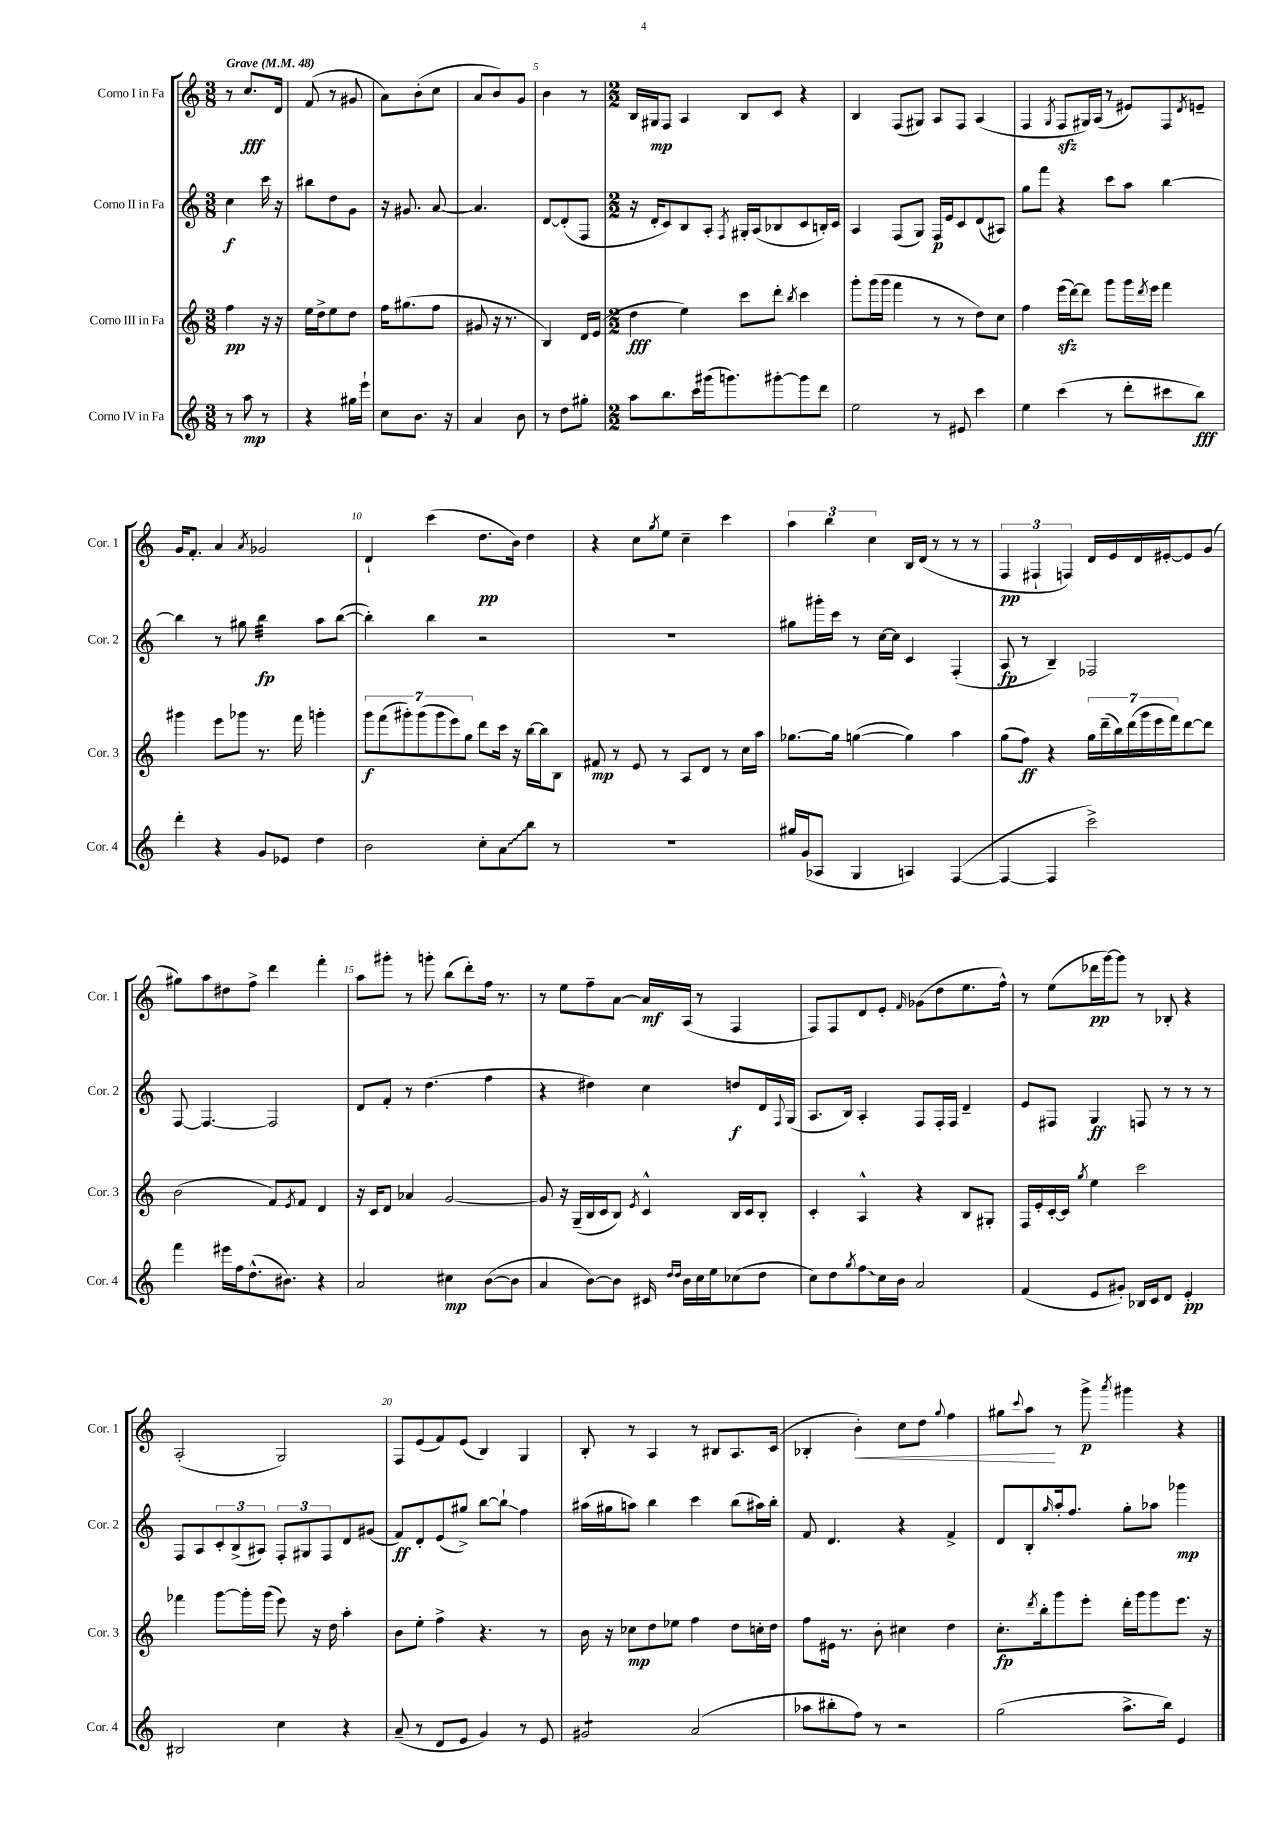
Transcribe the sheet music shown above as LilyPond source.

<<
\new StaffGroup <<
\new Staff = "s0" \with { instrumentName = "Corno I in Fa" shortInstrumentName = "Cor. 1" } {
    \clef treble \key c \major \numericTimeSignature \time 3/8 \tempo "Grave" 4 = 48
    r8 c''8.\fff d'16 |
    f'8( r8 gis'8 |
    a'8) b'8-.( c''8 |
    a'8 b'8) g'8 |
    b'4 r8 |
    \numericTimeSignature \time 2/2 b16 gis16\mp f8 a4 b8 c'8 r4 |
    b4 f8( gis8) a8 f8 a4( |
    f4 \acciaccatura { g8 } f8\sfz gis16) a16( r8 eis'8) f8 \acciaccatura { d'8 } e'8-- |
    g'16 f'8.-. a'4 \acciaccatura { a'8 } ges'2 |
    d'4-! c'''4( d''8.\pp b'16) d''4 |
    r4 c''8 \acciaccatura { g''8 } e''8 c''4-- c'''4 |
    \tuplet 3/2 { a''4 b''4 c''4 } b16 d'16( r8 r8 r8 |
    \tuplet 3/2 { f4\pp fis4-! f4) } d'16 e'16 d'16 eis'16~-. eis'8 g'8( |
    gis''8) a''8 dis''8 f''8-> d'''4 f'''4-. |
    a''8 gis'''8-. r8 g'''8-. b''8( d'''8-.) f''16 r8. |
    r8 e''8 f''8-- a'8~ a'16\mf a16( r8 f4 |
    f8) f8 d'8 e'8-. \grace { f'16 } ges'8( d''8 e''8. f''16-^) |
    r8 e''8( des'''16\pp g'''16~) g'''8 r8 bes8-. r4 |
    a2-.( g2) |
    f8 e'8( f'8) e'8( b4) g4 |
    b8-. r8 a4 r8 bis8 a8. c'16( |
    bes4-. b'4-.\<) c''8 d''8 \appoggiatura { g''8 } f''4 |
    gis''8 \appoggiatura { c'''8 } a''8\! r8 g'''8->\p \acciaccatura { a'''8 } gis'''4 r4 \bar "|." |
}
\new Staff = "s1" \with { instrumentName = "Corno II in Fa" shortInstrumentName = "Cor. 2" } {
    \clef treble \key c \major \numericTimeSignature \time 3/8
    c''4\f c'''16 r16 |
    bis''8 d''8 g'8 |
    r16 gis'8. a'8~ |
    a'4. |
    d'8~ d'8-.( f8 |
    \numericTimeSignature \time 2/2 r16 d'16-. c'8) b8 a8-. \acciaccatura { f8 } gis16-. a16( bes8 c'8 b16-.) c'16 |
    a4 f8( g8) f16\p e'16 c'8 d'8( ais8) |
    g''8 f'''8 r4 c'''8 a''8 b''4~ |
    b''4 r8 gis''8 b''4:32\fp a''8 b''8~( |
    b''4-.) b''4 r2 |
    R1 |
    gis''8 gis'''16-. c'''16 r8 c''16~ c''16 c'4 f4-.( |
    a8\fp r8 b4--) fes2 |
    f8~ f4.~ f2 |
    d'8 f'8-. r8 d''4.( f''4 |
    r4 dis''4) c''4 d''8\f d'16 \appoggiatura { f8 } g16( |
    a8. b16) a4-. f8 f16-. f16 d'4-- |
    e'8 fis8 g4\ff f8 r8 r8 r8 |
    f8 a8 \tuplet 3/2 { c'8-. b8->( ais8) } \tuplet 3/2 { f8-. gis8 f8 } d'8 gis'8( |
    f'8\ff) d'8-. e'8( gis''8->) b''8~ b''8-!\glissando f''4 |
    ais''16( gis''16 a''8) b''4 c'''4 b''8( ais''16) b''16-. |
    f'8 d'4. r4 f'4-> |
    d'8 b8-. \grace { g''16 } a''16-. f''8. g''8-. aes''8 ges'''4\mp \bar "|." |
}
\new Staff = "s2" \with { instrumentName = "Corno III in Fa" shortInstrumentName = "Cor. 3" } {
    \clef treble \key c \major \numericTimeSignature \time 3/8
    f''4\pp r16 r16 |
    e''16 d''16-> e''8 d''8 |
    f''16 gis''8.( f''8 |
    gis'8 r16 r8. |
    b4) d'16 e'16( |
    \numericTimeSignature \time 2/2 d''4\fff e''4) c'''8 d'''8-. \acciaccatura { b''8 } c'''4 |
    g'''8-. g'''16( g'''16 f'''4 r8 r8 d''8) c''8 |
    f''4 e'''16\sfz( d'''16~) d'''8 g'''8 g'''16 \acciaccatura { d'''8 } e'''16 f'''4 |
    gis'''4 e'''8 ges'''8 r8. f'''16 g'''4-. |
    \tuplet 7/4 { g'''8\f f'''8( gis'''8-.) gis'''8( gis'''8 e'''8) g''8 } d'''8 c'''16 r16 b''16~ b''16 b8 |
    fis'8\mp r8 e'8 r8 a8 d'8 r8 c''16 a''16 |
    ges''8.~ ges''16 g''4~( g''4) a''4 |
    g''8( f''8\ff) r4 \tuplet 7/4 { g''16 d'''16--( b''16) d'''16( g'''16 e'''16 f'''16) } d'''8~ d'''8 |
    b'2( f'8) \acciaccatura { e'8 } f'8 d'4 |
    r16 c'16 d'8 aes'4 g'2~ |
    g'8 r16 g16--( b16 c'16 b8) \acciaccatura { e'8 } c'4-^ b16 c'16 b8-. |
    c'4-. a4-^ r4 b8 gis8-. |
    f16 e'16-. c'16~-. c'16 \acciaccatura { g''8 } e''4 c'''2 |
    fes'''4 g'''8~ g'''16-. g'''16( e'''8) r16 d''16 a''4-. |
    b'8 e''8-. f''4-> r4. r8 |
    b'16 r16 ces''8\mp d''8 ees''8 f''4 d''8 c''16-. d''16 |
    f''8 eis'16 r8. b'8-. cis''4 d''4 |
    c''8.-.\fp \acciaccatura { d'''8 } b''16-. g'''8 e'''8-. d'''16-. g'''16 g'''8 e'''8. r16 \bar "|." |
}
\new Staff = "s3" \with { instrumentName = "Corno IV in Fa" shortInstrumentName = "Cor. 4" } {
    \clef treble \key c \major \numericTimeSignature \time 3/8
    r8 a''8\mp r8 |
    r4 gis''16 e'''16-! |
    c''8 b'8. r16 |
    a'4 b'8 |
    r8 d''8 gis''8-. |
    \numericTimeSignature \time 2/2 a''8 b''8. c'''16 gis'''16( g'''8.) gis'''8~-. gis'''8 d'''8 |
    e''2 r8 eis'8 c'''4 |
    e''4 c'''4( r8 d'''8-. cis'''8 b''8\fff) |
    d'''4-. r4 g'8 ees'8 d''4 |
    b'2 c''8-. \once \override Glissando.style = #'zigzag a'8\glissando b''8 r8 |
    R1 |
    gis''16 g'16( aes8 g4 a4) f4~( |
    f4~ f4 c'''2->) |
    f'''4 eis'''16 f''16 d''8.-^( bis'8.) r4 |
    a'2 cis''4\mp b'8~( b'8 |
    a'4 b'8~) b'8 cis'16 \grace { d''16 d''16 } b'16 c''16 e''16 ces''8( d''8 |
    c''8) d''8 \acciaccatura { g''8 } \once \override Glissando.style = #'zigzag f''8\glissando c''16 b'16 a'2 |
    f'4( e'8 gis'8-.) bes16 c'16 d'8 e'4-.\pp |
    bis2 c''4 r4 |
    a'8--( r8 d'8 e'8 g'4) r8 e'8 |
    gis'2:8 a'2( |
    aes''8 bis''8-. f''8) r8 r2 |
    g''2( a''8.-> b''16) e'4 \bar "|." |
}
>>
>>
\layout { \context { \Score \override BarNumber.break-visibility = ##(#f #t #t) barNumberVisibility = #(every-nth-bar-number-visible 5) } }
